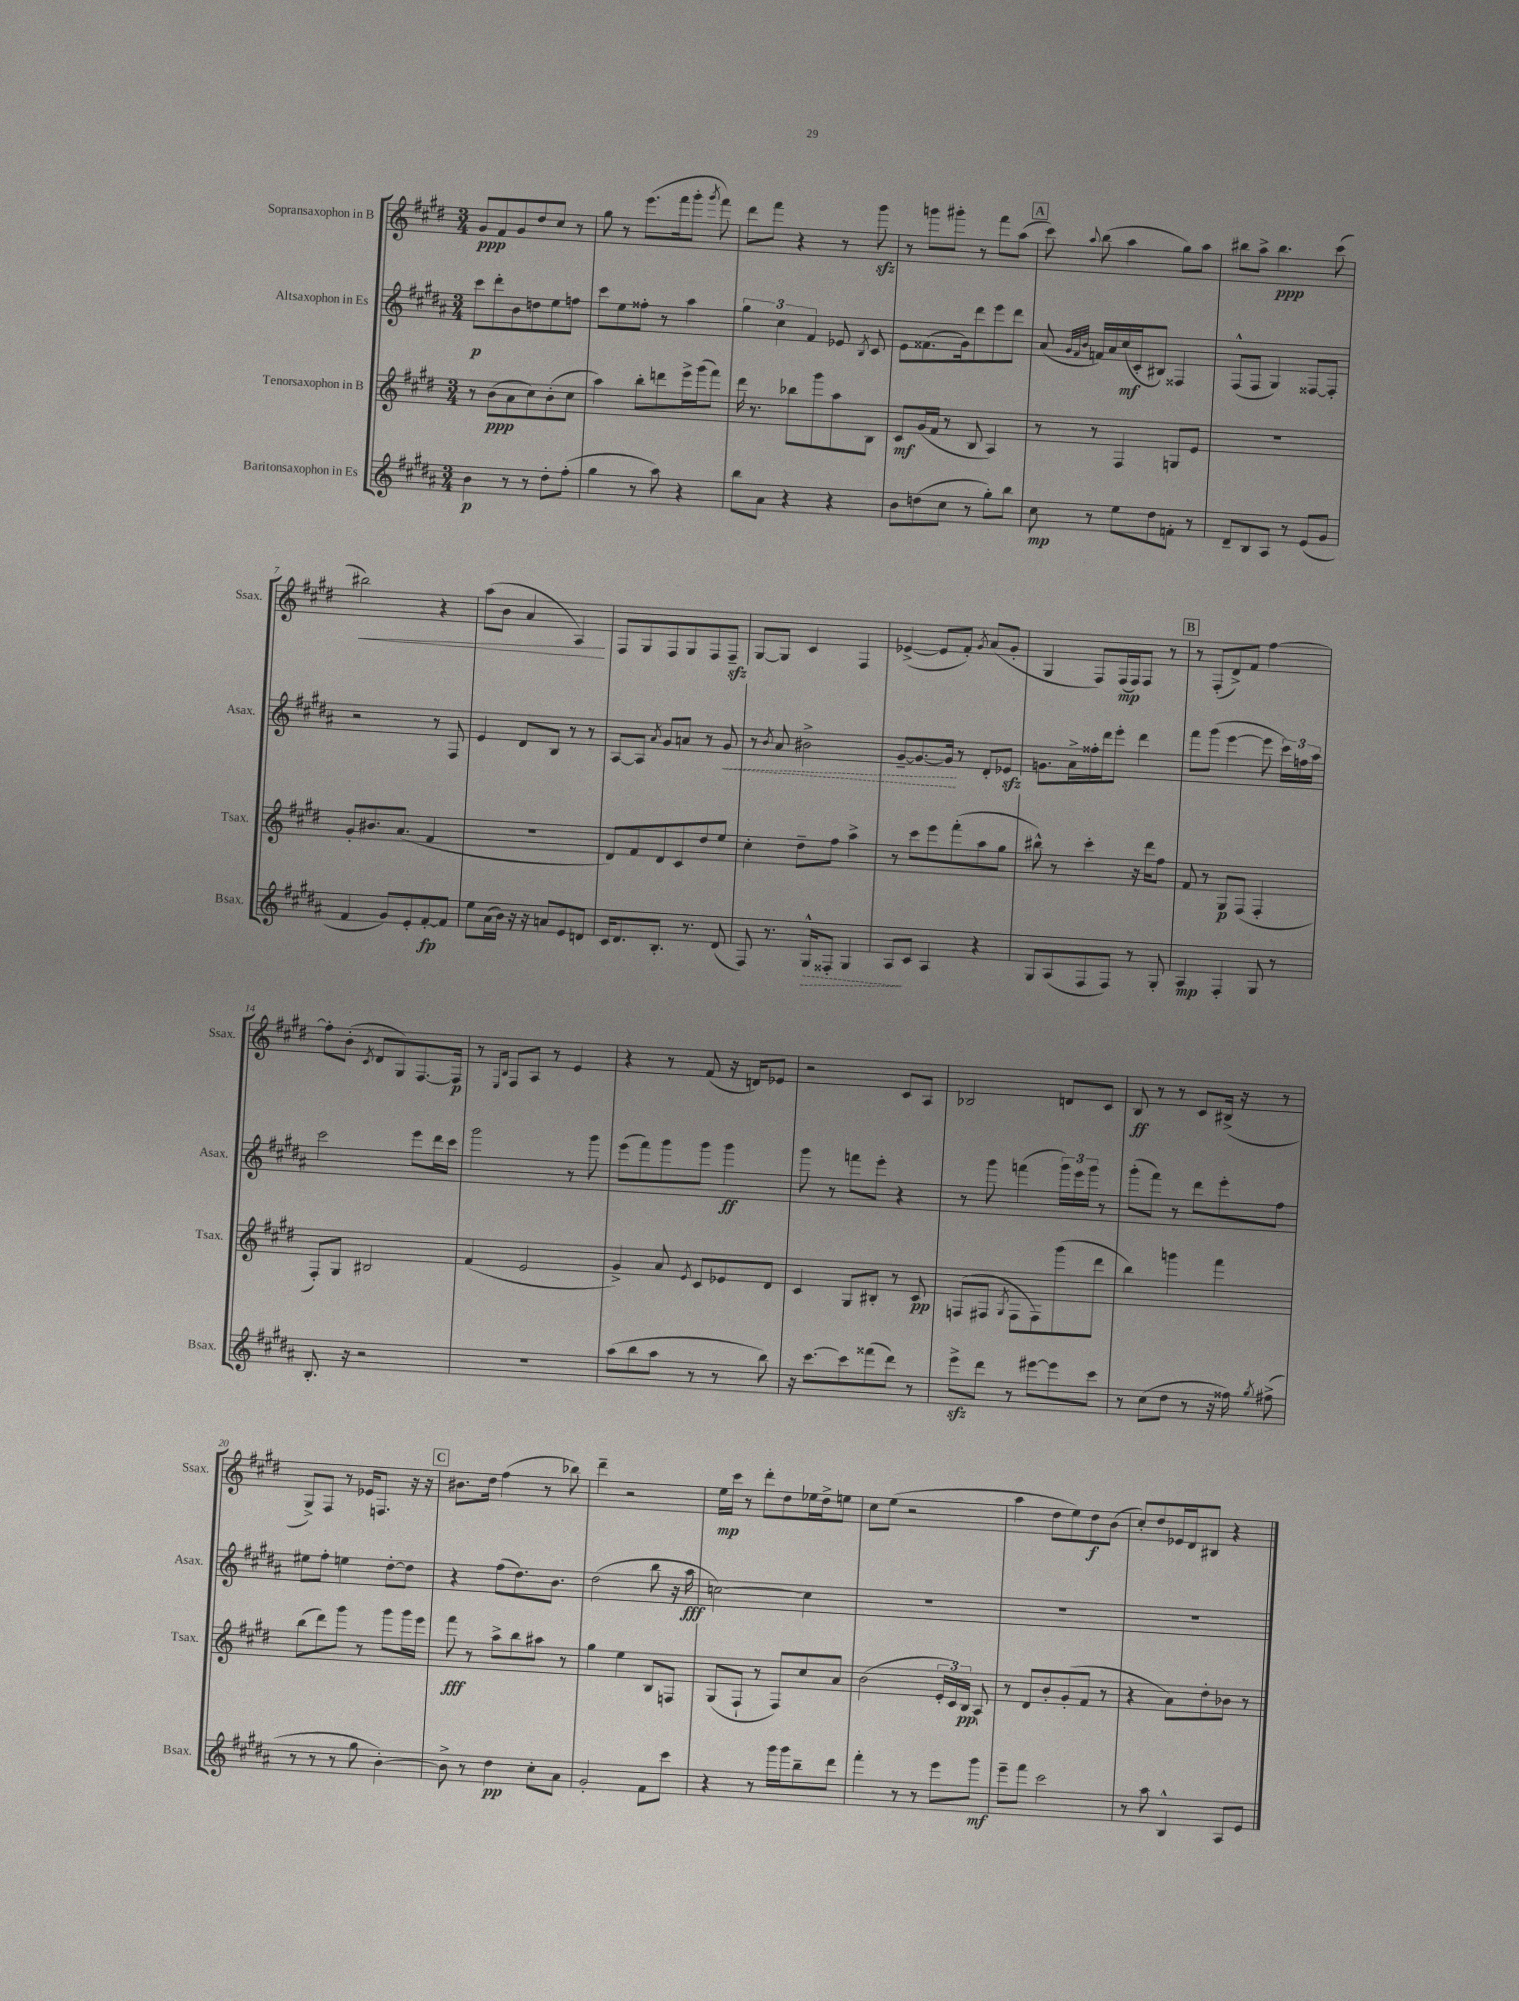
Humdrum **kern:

**kern	**kern	**kern	**kern
*staff4	*staff3	*staff2	*staff1
*clefG2	*clefG2	*clefG2	*clefG2
*k[f#c#g#d#a#]	*k[f#c#g#d#]	*k[f#c#g#d#a#]	*k[f#c#g#d#]
*M3/4	*M3/4	*M3/4	*M3/4
4b	8r	8ccc#	8g#
.	(8b	8ddd#'	8f#
8r	8a	8b	8g#
8r	8cc#)	8dd	8dd#
8dd#'	(8b'	8ee	8cc#
(8ff#'	8cc#	8ff	8r
=	=	=	=
4gg#	4aa)	8ccc#	8gg#
.	.	8ee	8r
8r	8bb'	8ff##'	(8.eee
8aa#)	8ddd	8r	.
.	.	.	16fff#
4r	16eee^	4aa#	8ggg#'
.	(16ggg#	.	.
.	.	.	8qggg#
.	8fff#)	.	8fff#)
=	=	=	=
8bb	16ddd#	6gg#	8ddd#
.	8.r	.	.
8a#	.	.	8fff#
.	.	6cc#	.
4r	8bb-	.	4r
.	.	6f#	.
.	8ggg#	.	.
4r	8aa	8e-	8r
.	.	8qB	.
.	8B	8c#	8ggg#
=	=	=	=
8b	8c#	8e	8r
(8dd	(16g#	(8.f##	8ggg
.	16f#	.	.
8cc#	8r	.	8ggg#'
.	.	16g#)	.
8r	8B	8ddd#	8r
8gg#')	4A)	8eee	8fff#
8bb	.	8ddd#	(8aa
=	=	=	=
8cc#	8r	(8a#	8ccc#)
.	.	32qqg#	.
.	.	32qqf#	.
.	.	32qqb	8qqaa
8r	8r	16f)	(8bb
.	.	16a#	.
8ee	4F#	(16cc#	4aa
.	.	16c#'	.
8dd#	.	8B#)	.
8f'	8G	4F##	8gg#)
8r	8e	.	8aa
=	=	=	=
8d#~	2.r	(8F#^^	8bb#
8B	.	8F#	8aa^
8A#	.	4G#)	4.bb#
8r	.	.	.
(8e	.	[8F##	.
8g#	.	8F##']	(8ccc#
=	=	=	=
4f#	8g#'	2r	2bb#)
.	8.b#	.	.
8g#)	.	.	.
.	(8.a	.	.
8e'	.	.	.
[8f#'	4f#	8r	4r
8f#]	.	8F#	.
=	=	=	=
8ee	2.r	4e	(8aa
(16a#	.	.	8b
16b)	.	.	.
16r	.	8d#	4a
16r	.	.	.
8a	.	8B	.
8e	.	8r	4A)
8d	.	8r	.
=	=	=	=
16c#	8d#)	[8A#	8F#
8.d#	.	.	.
.	8f#	8A#]	8G#
.	.	8qa#	.
8.B'	8d#	8g#	8F#
.	8c#	8a	8G#
8.r	.	.	.
.	8dd#	8r	8F#
(8d#	8ee	8g#	8F#~
=	=	=	=
8F#)	4cc#'	8r	[8G#
.	.	8qb	.
8.r	.	8a#	8G#]
.	8dd#~	2b#^	4c#
16G#^^	.	.	.
8F##'	8ff#	.	.
4G#	4aa^	.	4F#
=	=	=	=
8A#	8r	[8g#~	([4e-^
8c#	8ccc#	8.g#_	.
4A#	8eee	.	8e-]
.	.	16g#]	.
.	(8fff#'	8r	8f#')
.	.	.	8qg#
4r	8aa	8d#'	(8a
.	8gg#	8e-	8g#'
=	=	=	=
8G#	8bb#^^)	8.g	4G#
(8A#	8r	.	.
.	.	16a#^	.
8F#	4ccc#'	16ff##'	8F#)
.	.	16ddd#	.
8F#)	.	8eee'	(16F#
.	.	.	16F#)
8r	16r	4ddd#	8F#
.	16ddd#	.	.
8G#'	8ff#	.	8r
=	=	=	=
4A#	8f#	8fff#	8r
.	8r	(8ggg#	(8F#'
4F#'	8G#	[4eee	8d#^)
.	(8F#	.	8f#
8G#	4F#'	8eee]	[4ff#
8r	.	24ccc#)	.
.	.	24ff	.
.	.	24aa#	.
=	=	=	=
8.B'	8F#')	2ccc#	8ff#']
.	8G#	.	(8b'
16r	.	.	.
.	.	.	8qc#
2r	2B#	.	8d#
.	.	.	8G#)
.	.	8eee	[8.F#
.	.	16ddd#	.
.	.	16ccc#	16F#]
=	=	=	=
2.r	(4f#	2ggg#	8r
.	.	.	16qqE
.	.	.	16qqB
.	.	.	8F#
.	2e	.	8A
.	.	.	8r
.	.	8r	4e
.	.	8ggg#	.
=	=	=	=
(8aa#	4g#^)	(8eee	4r
8bb	.	8fff#)	.
8aa#	8a	8ggg#	8r
.	8qe	.	.
8r	8c#	8ggg#	(8f#
8r	8e-	4ggg#	16r
.	.	.	16d)
8bb)	8d#	.	8e-
=	=	=	=
16r	4c#	8ggg#	2r
[8.ccc#	.	.	.
.	.	8r	.
8ccc#]	8G#	8fff	.
(8fff##	8B#'	8eee'	.
8ddd#)	8r	4r	8c#
8r	8c#	.	8A
=	=	=	=
8eee^	(8F	8r	2B-
8ddd#	8F#	8ggg#	.
.	8qG#	.	.
8r	8F#	(4fff	.
[8eee#	8F#)	.	.
8eee#]	(8ggg#	24ggg#)	8d
.	.	24eee	.
.	.	24ggg#	.
8ccc#	8ddd#	8r	8c#
=	=	=	=
8r	4bb)	(8ggg#'	8B
(8cc#	.	8fff#)	8r
8dd#	4ggg	8r	8r
8r	.	8ddd#	8c#
16r	4fff#	8eee'	(16B#^
16ff##)	.	.	16r
8qgg#	.	.	.
(8ff#^	.	8ff#	8r
=	=	=	=
8r	(8bb	8ee#	8G#^)
8r	8ddd#)	8ff#'	8F#
8r	8ggg#	4ee	8r
8gg#	8r	.	16e-
.	.	.	8.F
[4b')	8ggg#	[8dd#'	.
.	16ggg#	8dd#]	16r
.	16eee	.	16r
=	=	=	=
8b^]	8fff#	4r	8.b#
8r	8r	.	.
.	.	.	16dd#
4dd#	8aa^	(8ff#	(4ff#
.	8bb	8.dd#)	.
8cc#'	8aa#	.	8r
.	.	8.b	.
8a#	8r	.	8bb-)
=	=	=	=
2g#'	4gg#	(2dd#	4ddd#~
.	4ee	.	2r
8f#	8B	8bb	.
8ccc#	8F	16r	.
.	.	16aa#	.
=	=	=	=
4r	(8G#	[2cc)	16ee
.	.	.	16ccc#
.	8F#`	.	8r
8r	8r	.	8ddd#'
16ggg#	8F#)	.	8dd#
16ggg#	.	.	.
8bb~	8cc#	4cc]	16ee-
.	.	.	16dd#^
8ddd#	8a	.	8ee
=	=	=	=
4fff#'	(2b	2.r	8cc#
.	.	.	(8ee
8r	.	.	2r
8r	.	.	.
8eee	24e'	.	.
.	24c#)	.	.
.	24B	.	.
8ggg#	8A`	.	.
=	=	=	=
8eee~	8r	2.r	4aa
8fff#	8d#	.	.
2ccc#	8b'	.	8dd#
.	(8g#'	.	8ee)
.	8f#	.	8dd#
.	8r	.	(8b
=	=	=	=
8r	4r	2.r	8cc#')
8aa#	.	.	8dd#
4B^^	8a)	.	16e-
.	.	.	16d#
.	8dd#'	.	8B#
8A#	8b-	.	4r
8e	8r	.	.
==	==	==	==
*-	*-	*-	*-
